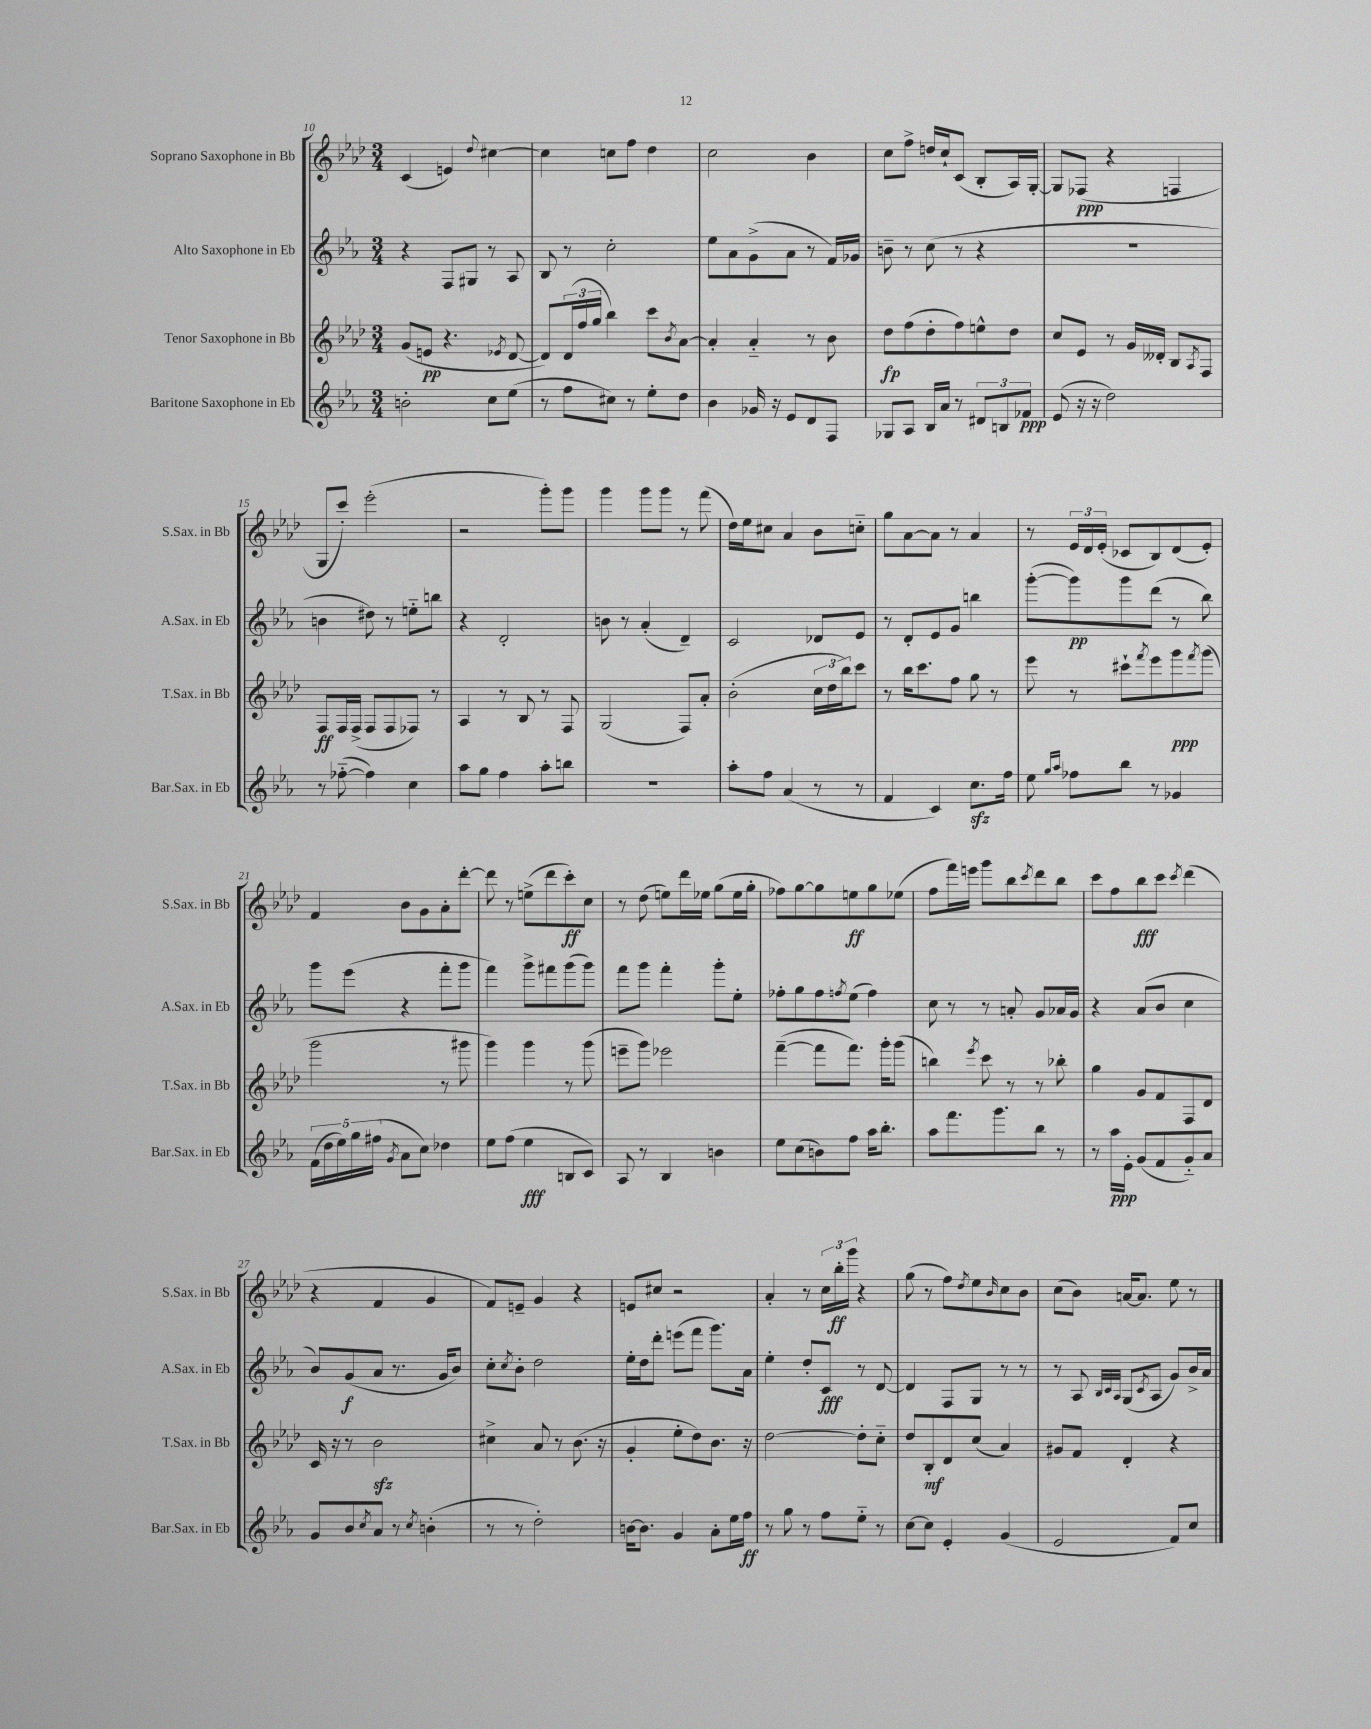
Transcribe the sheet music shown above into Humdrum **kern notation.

**kern	**dynam	**kern	**dynam	**kern	**dynam	**kern	**dynam
*part4	*part4	*part3	*part3	*part2	*part2	*part1	*part1
*staff4	*staff4	*staff3	*staff3	*staff2	*staff2	*staff1	*staff1
*I"Baritone Saxophone in Eb	*	*I"Tenor Saxophone in Bb	*	*I"Alto Saxophone in Eb	*	*I"Soprano Saxophone in Bb	*
*I'Bar.Sax. in Eb	*	*I'T.Sax. in Bb	*	*I'A.Sax. in Eb	*	*I'S.Sax. in Bb	*
*clefG2	*	*clefG2	*	*clefG2	*	*clefG2	*
*k[b-e-a-]	*	*k[b-e-a-d-]	*	*k[b-e-a-]	*	*k[b-e-a-d-]	*
*M3/4	*	*M3/4	*	*M3/4	*	*M3/4	*
=10	=10	=10	=10	=10	=10	=10	=10
2bn'\	.	(8g/L	.	4r	.	(4c/	.
.	.	8en/J	pp	.	.	.	.
.	.	4.r	.	8F/L	.	4en/)	.
.	.	.	.	8G#X/J	.	.	.
.	.	.	.	.	.	8qqdd-/	.
8cc\L	.	.	.	8r	.	[4cc#X\	.
.	.	8qe-X/	.	.	.	.	.
(8ee-\J	.	[8d-/	.	8A-/	.	.	.
=11	=11	=11	=11	=11	=11	=11	=11
8r	.	8d-/L])	.	8B-/	.	4cc#\]	.
8ff\L	.	(24d-/L	.	8r	.	.	.
.	.	24ff/	.	.	.	.	.
.	.	24gg/JJ	.	.	.	.	.
8cc#X\J)	.	4bb-\)	.	2cc'\	.	8ccn\L	.
8r	.	.	.	.	.	8ff\J	.
8ee-'\L	.	8ccc\L	.	.	.	4dd-\	.
.	.	8qb-/	.	.	.	.	.
8dd\J	.	[8a-\J	.	.	.	.	.
=12	=12	=12	=12	=12	=12	=12	=12
4b-\	.	4a-'/]	.	8ee-\L	.	2cc\	.
.	.	.	.	8a-\	.	.	.
16g-X/	.	4a-/	.	(8g^\	.	.	.
16r	.	.	.	.	.	.	.
8e-/L	.	.	.	8a-\J	.	.	.
8d/	.	8r	.	8r	.	4b-\	.
8F/J	.	8b-\	.	16f/LL)	.	.	.
.	.	.	.	16g-X/JJ	.	.	.
=13	=13	=13	=13	=13	=13	=13	=13
8G-X/L	.	8dd-\L	fp	8bn~\	.	8cc\L	.
8A-/J	.	(8ff\	.	8r	.	8ff^\J	.
16B-/LL	.	8dd-'\	.	(8cc\	.	16ddn/LL	.
16a-/JJ	.	.	.	.	.	16cc`/J	.
8r	.	8ff\)	.	8r	.	(8c/J	.
12d#X/L	.	8een^^\	.	4r	.	8B-'/L	.
12Bn/	.	.	.	.	.	.	.
.	.	8dd-\J	.	.	.	16A-/L)	.
12f-X/J	ppp	.	.	.	.	.	.
.	.	.	.	.	.	[16G'/JJ	.
=14	=14	=14	=14	=14	=14	=14	=14
(8e-/	.	8cc/L	.	2.r	.	8G/L]	.
16r	.	8e-/J	.	.	.	(8F-X/J	ppp
16r	.	.	.	.	.	.	.
2dd\)	.	8r	.	.	.	4r	.
.	.	16g/LL	.	.	.	.	.
.	.	16d--X'/JJ	.	.	.	.	.
.	.	8B-/L	.	.	.	4Fn/	.
.	.	8qA-/	.	.	.	.	.
.	.	8F/J	.	.	.	.	.
!!LO:LB:g=z
=15	=15	=15	=15	=15	=15	=15	=15
8r	.	8F/L	ff	4bn\	.	8G/L	.
([8ff-X\	.	16F/L	.	.	.	8ccc'/J)	.
.	.	(16F^/JJ	.	.	.	.	.
4ff-\])	.	8F/L	.	8dd#X\)	.	(2eee-'\	.
.	.	8F/	.	8r	.	.	.
4cc\	.	8F-X/J)	.	8een\L	.	.	.
.	.	8r	.	8bbn\J	.	.	.
=16	=16	=16	=16	=16	=16	=16	=16
8aa-\L	.	4A-/	.	4r	.	2r	.
8gg\J	.	.	.	.	.	.	.
4ff\	.	8r	.	2d'/	.	.	.
.	.	8B-/	.	.	.	.	.
8aa-'\L	.	8r	.	.	.	8ggg'\L)	.
8bbn\J	.	8F/	.	.	.	8ggg\J	.
=17	=17	=17	=17	=17	=17	=17	=17
2.r	.	(2G/	.	8bn\	.	4ggg\	.
.	.	.	.	8r	.	.	.
.	.	.	.	(4a-'/	.	8ggg\L	.
.	.	.	.	.	.	8ggg\J	.
.	.	8F/L)	.	4d~/)	.	8r	.
.	.	8a-'/J	.	.	.	(8fff\	.
=18	=18	=18	=18	=18	=18	=18	=18
8aa-'\L	.	(2b-'\	.	2c/	.	16dd-\LL)	.
.	.	.	.	.	.	16ee-\J	.
8ff\J	.	.	.	.	.	8cc#X\J	.
(4a-/	.	.	.	.	.	4a-/	.
8r	.	24cc\LL	.	8d-X/L	.	8b-\L	.
.	.	24dd-\	.	.	.	.	.
.	.	24bb-\J)	.	.	.	.	.
8r	.	8ccc\J	.	8e-/J	.	8ccn\J	.
=19	=19	=19	=19	=19	=19	=19	=19
4f/	.	8r	.	8r	.	8gg\L	.
.	.	16bb-\KL	.	8d'/L	.	[8a-\	.
.	.	8.ccc\	.	.	.	.	.
4c/)	.	.	.	8e-/	.	8a-\J]	.
.	.	8ff\J	.	8g/J	.	8r	.
8.cczz\L	.	8gg\	.	4bbn\	.	4a-/	.
.	.	8r	.	.	.	.	.
16ff\Jk	.	.	.	.	.	.	.
=20	=20	=20	=20	=20	=20	=20	=20
8ee-\	.	8eee-\	.	([8ggg'\L	.	8r	.
16qqgg/LL	.	.	.	.	.	.	.
16qqaa-/JJ	.	.	.	.	.	.	.
8ff-X\L	.	8r	.	8ggg\])	pp	24e-/LL	.
.	.	.	.	.	.	24d-/	.
.	.	.	.	.	.	(24e-'/JJ	.
8bb-\J	.	8ccc#X`\L	.	8ggg\	.	8c-X/L	.
.	.	8qfff/	.	.	.	.	.
8r	.	8eee-\	.	(8ddd\J	.	8B-/)	.
4g-X/	.	8ggg\	ppp	8r	.	(8d-/	.
.	.	8qfff/	.	.	.	.	.
.	.	(8ggg\J	.	8bb-\)	.	8e-'/J)	.
!!LO:LB:g=z
=21	=21	=21	=21	=21	=21	=21	=21
(20f\LL	.	2ggg\	.	8ggg\L	.	4f/	.
20dd\	.	.	.	.	.	.	.
20ee-\)	.	.	.	.	.	.	.
.	.	.	.	(8eee-\J	.	.	.
20gg\	.	.	.	.	.	.	.
(20ff#X\JJ	.	.	.	.	.	.	.
8qg/	.	.	.	.	.	.	.
8a-\L	.	.	.	4r	.	8b-\L	.
8cc\J)	.	.	.	.	.	8g\	.
4dd-X\	.	8r	.	8fff'\L	.	8a-'\	.
.	.	8ggg#X\	.	8ggg\J	.	[8ddd-'\J	.
=22	=22	=22	=22	=22	=22	=22	=22
8ee-\L	.	4ggg\)	.	4fff\)	.	8ddd-\]	.
(8ff\J	.	.	.	.	.	8r	.
4ee-\	fff	4ggg\	.	8ggg^\L	.	(8een^\L	.
.	.	.	.	8fff#X\	.	8ddd-\	.
8Bn/L	.	8r	.	(8ggg\	.	8ccc'\)	ff
8c/J)	.	(8ggg\	.	8ggg\J)	.	8cc\J	.
=23	=23	=23	=23	=23	=23	=23	=23
8A-/	.	8eeen~\L	.	8fff\L	.	8r	.
8r	.	8ggg\J)	.	8ggg\J	.	(8dd-\	.
4B-/	.	2eee-X\	.	4fff'\	.	8een\L)	.
.	.	.	.	.	.	16ddd-\L	.
.	.	.	.	.	.	16ee-X\JJ	.
4bn\	.	.	.	8ggg'\L	.	(8gg\L	.
.	.	.	.	8ee-'\J	.	16ee-\L	.
.	.	.	.	.	.	16gg'\JJ	.
=24	=24	=24	=24	=24	=24	=24	=24
8ee-\L	.	([4fff~\	.	8ff-X'\L	.	8ff-X\L)	.
(8cc\	.	.	.	8gg\	.	[8gg\	.
8bn\)	.	8fff\L]	.	8ff-\	.	8gg\]	.
.	.	.	.	8qffn/	.	.	.
8ff\J	.	8.fff\J)	.	(8ee-\J	.	8een\	ff
16aa-\KL	.	.	.	4ff\)	.	8gg\	.
8.bb-'\J	.	16ggg'\KL	.	.	.	.	.
.	.	(8ggg\J	.	.	.	(8ee-X\J	.
=25	=25	=25	=25	=25	=25	=25	=25
8aa-\L	.	4bbn\)	.	8cc\	.	8ff\L	.
8.fff\	.	.	.	8r	.	16fff\L)	.
.	.	.	.	.	.	16eeen\JJ	.
.	.	8qeee-/	.	.	.	.	.
.	.	8ccc\	.	8r	.	8ggg\L	.
8.ggg\	.	.	.	.	.	.	.
.	.	8r	.	8an'/	.	8bb-\	.
.	.	.	.	.	.	8qccc/	.
8bb-\J	.	8r	.	8g/L	.	8ddd-\	.
8r	.	8bb-X'\	.	16a-X/L	.	8bb-\J	.
.	.	.	.	16g/JJ	.	.	.
=26	=26	=26	=26	=26	=26	=26	=26
8r	.	4gg\	.	4r	.	8ccc\L	.
16aa-\LL	ppp	.	.	.	.	8ff\	.
16e-'\JJ	.	.	.	.	.	.	.
(8g/L	.	8g/L	.	(8a-/L	.	8bb-\	fff
8f/	.	8f/	.	8b-/J	.	8ccc\J	.
.	.	.	.	.	.	8qccc/	.
8g/)	.	8F/	.	4cc\	.	(4ddd-\	.
8a-/J	.	8d-/J	.	.	.	.	.
!!LO:LB:g=z
=27	=27	=27	=27	=27	=27	=27	=27
8g/L	.	16c/	.	8b-/L)	.	4r	.
.	.	16r	.	.	.	.	.
8b-/	.	8r	.	(8g/	f	.	.
8qcc/	.	.	.	.	.	.	.
8a-/J	.	2b-zz\	.	8a-/J	.	4f/	.
8r	.	.	.	8.r	.	.	.
8qcc/	.	.	.	.	.	.	.
(4bn'\	.	.	.	.	.	4g/	.
.	.	.	.	16g/KL	.	.	.
.	.	.	.	8b-/J)	.	.	.
=28	=28	=28	=28	=28	=28	=28	=28
8r	.	4cc#X^\	.	8cc'\L	.	8f/L)	.
.	.	.	.	8qcc/	.	.	.
8r	.	.	.	8b-'\J	.	8en~/J	.
2dd'\)	.	8a-/	.	2dd\	.	4g/	.
.	.	8r	.	.	.	.	.
.	.	(8.b-\	.	.	.	4r	.
.	.	16r	.	.	.	.	.
=29	=29	=29	=29	=29	=29	=29	=29
[16bn\KL	.	4g'/	.	16ee-'\LL	.	8en/L	.
8.b\J]	.	.	.	16dd\J	.	.	.
.	.	.	.	8ddd'\J	.	8cc#X/J	.
4g/	.	8ee-'\L	.	(8eeen\L	.	2r	.
.	.	8dd-\)	.	8fff\J	.	.	.
8a-'\L	.	8.b-\J	.	8.ggg\L)	.	.	.
16ee-\L	.	.	.	.	.	.	.
16ff\JJ	ff	16r	.	16a-\Jk	.	.	.
=30	=30	=30	=30	=30	=30	=30	=30
8r	.	[2dd-\	.	4ee-'\	.	4a-'/	.
8gg\	.	.	.	.	.	.	.
8r	.	.	.	8dd'/L	.	8r	.
8ff\L	.	.	.	8c/J	fff	24cc\LL	.
.	.	.	.	.	.	24bb-'\	ff
.	.	.	.	.	.	24ggg\JJ	.
8ee-\J	.	8dd-'\L]	.	8r	.	4r	.
8r	.	8cc\J	.	[8d/	.	.	.
=31	=31	=31	=31	=31	=31	=31	=31
[8cc\L	.	8dd-/L	.	4d/]	.	(8gg\	.
8cc\J]	.	8B-'/	mf	.	.	8r	.
4e-'/	.	8d-/	.	8F/L	.	8ff\L)	.
.	.	.	.	.	.	8qdd-/	.
.	.	(8cc/J	.	8G/J	.	8ee-\	.
.	.	.	.	.	.	16qqb-/	.
(4g/	.	4a-/)	.	8r	.	8cc\	.
.	.	.	.	8r	.	8b-\J	.
=32	=32	=32	=32	=32	=32	=32	=32
2e-/	.	8g#X/L	.	8r	.	(8cc\L	.
.	.	8f/J	.	8A-/	.	8b-\J)	.
.	.	.	.	32qqB-/LLL	.	.	.
.	.	.	.	32qqc/	.	.	.
.	.	.	.	32qqA-/JJJ	.	.	.
.	.	4d-'/	.	(8G/L	.	[16an/KL	.
.	.	.	.	.	.	8.a/J]	.
.	.	.	.	8qc/	.	.	.
.	.	.	.	8A-/J	.	.	.
8f/L)	.	4r	.	8g/L)	.	8ee-\	.
8cc/J	.	.	.	16b-^/L	.	8r	.
.	.	.	.	16a-/JJ	.	.	.
==	==	==	==	==	==	==	==
*-	*-	*-	*-	*-	*-	*-	*-
